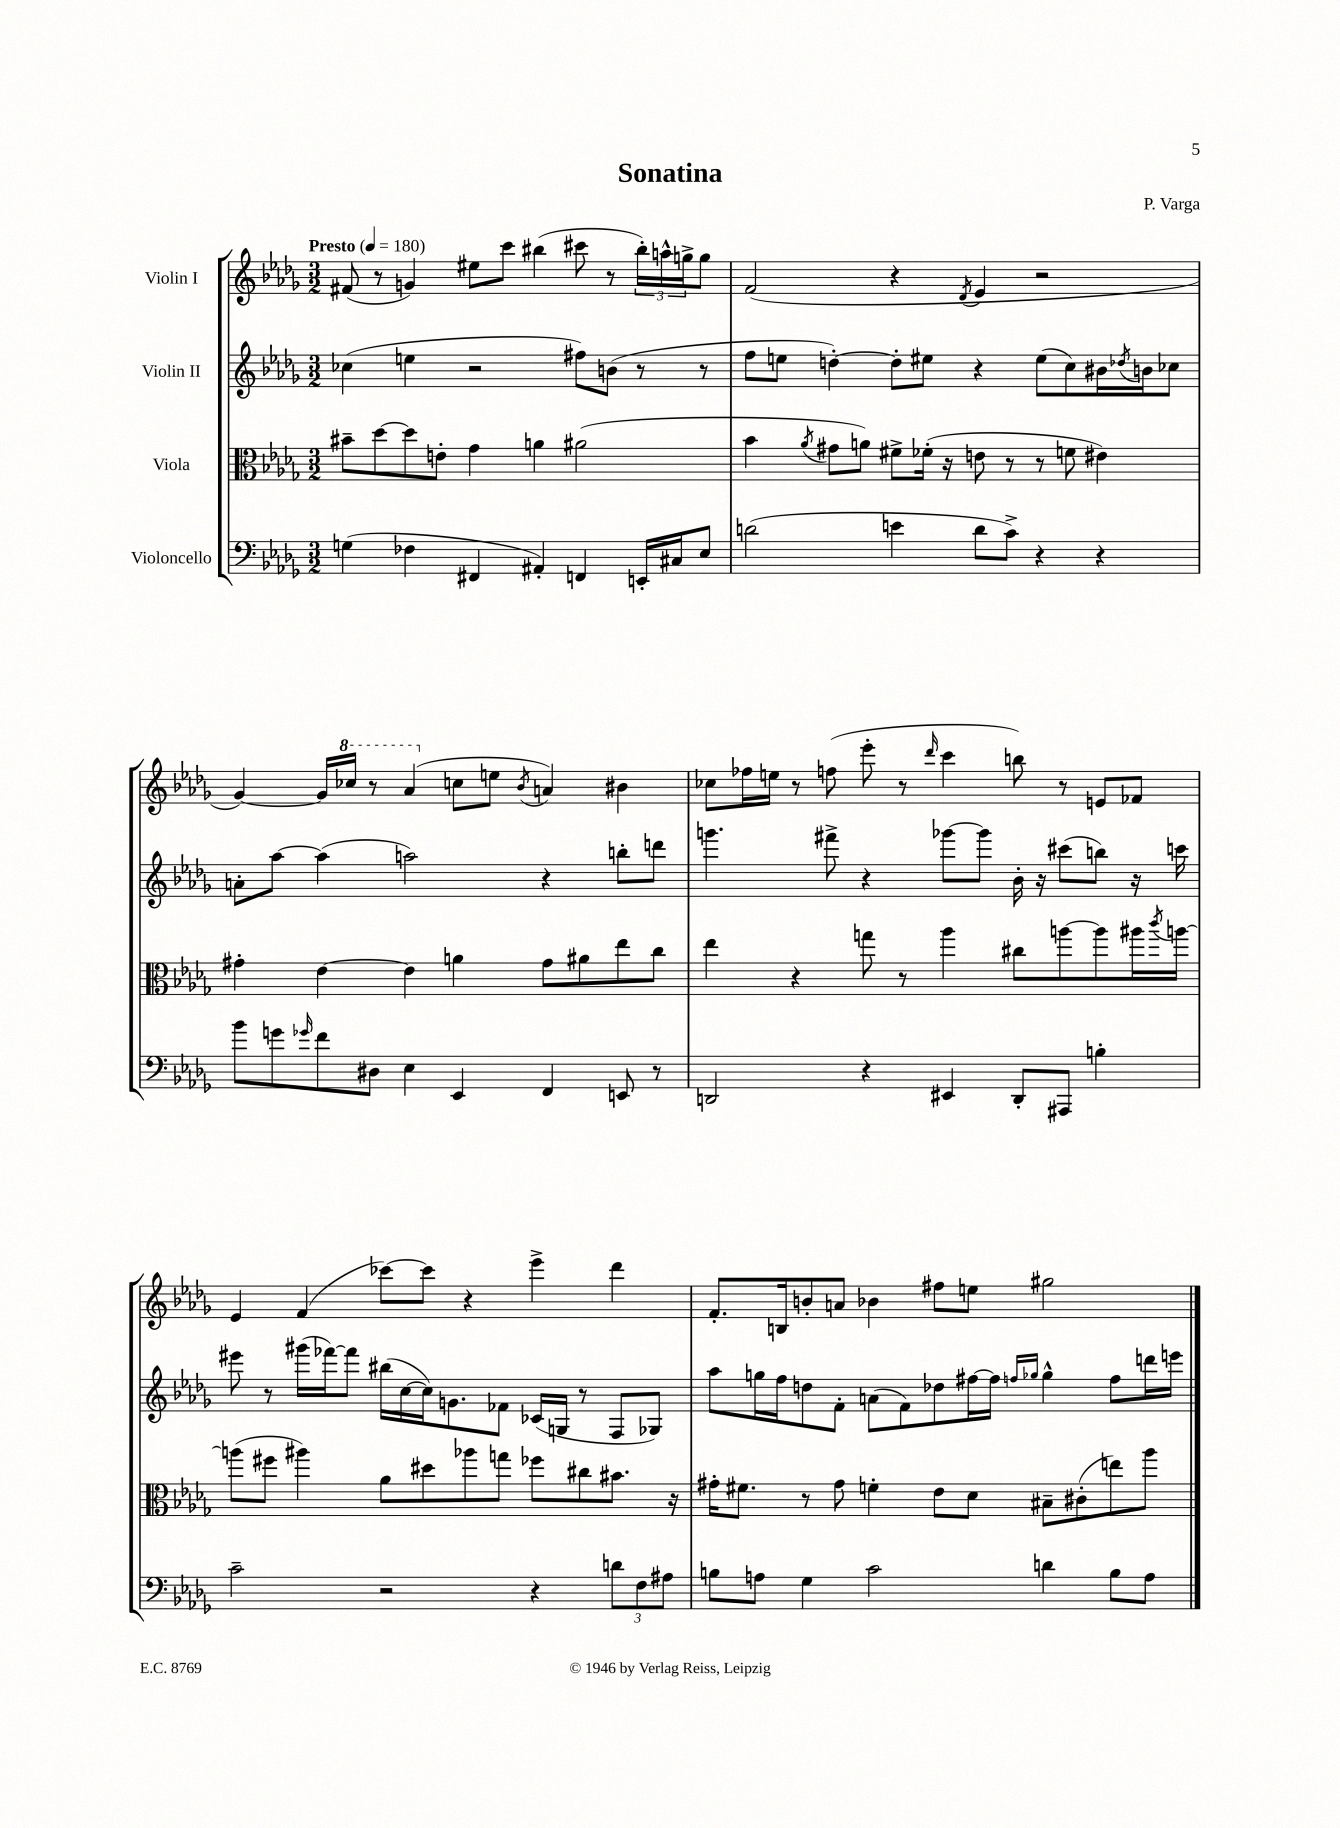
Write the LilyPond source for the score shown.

\header { title = "Sonatina" composer = "P. Varga" }
<<
\new StaffGroup <<
\new Staff = "s0" \with { instrumentName = "Violin I" } {
    \clef treble \key des \major \numericTimeSignature \time 3/2 \tempo "Presto" 4 = 180
    fis'8( r8 g'4) eis''8 c'''8 bis''4( cis'''8 r8 \tuplet 3/2 { bis''16-.) a''16-^ g''16-> } g''8 |
    f'2( r4 \acciaccatura { des'8 } ees'4 r2 |
    ges'4~) ges'16 \ottava #1 ces'''16 r8 aes''4( \ottava #0 c''!8 e''8 \acciaccatura { bes'8 } a'4) bis'4 |
    ces''8 fes''16 e''16 r8 f''8( ees'''8-. r8 \grace { des'''16 } c'''4 b''8) r8 e'8 fes'8 |
    ees'4 f'4( ces'''8~) ces'''8 r4 ees'''4-> des'''4 |
    f'8.-. b16 b'8-. a'8 bes'4 fis''8 e''8 gis''2 \bar "|." |
}
\new Staff = "s1" \with { instrumentName = "Violin II" } {
    \clef treble \key des \major \numericTimeSignature \time 3/2
    ces''4( e''4 r2 fis''8) b'8( r8 r8 |
    f''8 e''8 d''4~-.) d''8-. eis''8 r4 eis''8( c''8) bis'16 \acciaccatura { des''8 } b'16 ces''8 |
    a'8-. aes''8~ aes''4( a''2) r4 b''8-. d'''8 |
    g'''4. fis'''8-> r4 ges'''8~ ges'''8 bes'16-. r16 cis'''8( b''8) r16 c'''16 |
    eis'''8 r8 gis'''16( fes'''16~) fes'''8 bis''16( c''16~ c''16) g'8. fes'8 ces'16( g16 r8 f8 ges8) |
    aes''8 g''16 f''16 d''8 f'8-. a'8( f'8) des''8 fis''16~ fis''16 \grace { f''16 ges''16 } ges''4-^ f''8 d'''16 e'''16 \bar "|." |
}
\new Staff = "s2" \with { instrumentName = "Viola" } {
    \clef alto \key des \major \numericTimeSignature \time 3/2
    bis'8-- des''8~ des''8 e'8-. ges'4 a'4 ais'2( |
    bes'4 \acciaccatura { aes'8 } gis'8 a'8) fis'8-> fes'16-.( r16 e'8 r8 r8 f'8 eis'4) |
    gis'4-. ees'4~ ees'4 a'4 gis'8 ais'8 ees''8 c''8 |
    ees''4 r4 g''8 r8 aes''4 cis''8 a''8~ a''8 ais''16 \acciaccatura { c'''8 } a''16~ |
    a''8( fis''8 ais''4) aes'8 dis''8 aes''8 g''8 fes''8 cis''8 bis'8. r16 |
    gis'16-. fis'8. r8 gis'8 f'4-. ees'8 des'8 bis8-- cis'8-.( e''8) aes''8 \bar "|." |
}
\new Staff = "s3" \with { instrumentName = "Violoncello" } {
    \clef bass \key des \major \numericTimeSignature \time 3/2
    g4( fes4 fis,4 ais,4-.) f,4 e,16-. cis16 ees8 |
    d'2( e'4 d'8 c'8->) r4 r4 |
    bes'8 g'8 \grace { ges'16 } f'8 dis8 ees4 ees,4 f,4 e,8 r8 |
    d,2 r4 eis,4 d,8-. ais,,8 b4-. |
    c'2-- r2 r4 \tuplet 3/2 { d'8 f8 ais8 } |
    b8 a8 ges4 c'2 d'4 b8 a8 \bar "|." |
}
>>
>>
\layout { \context { \Score \remove "Bar_number_engraver" } }
